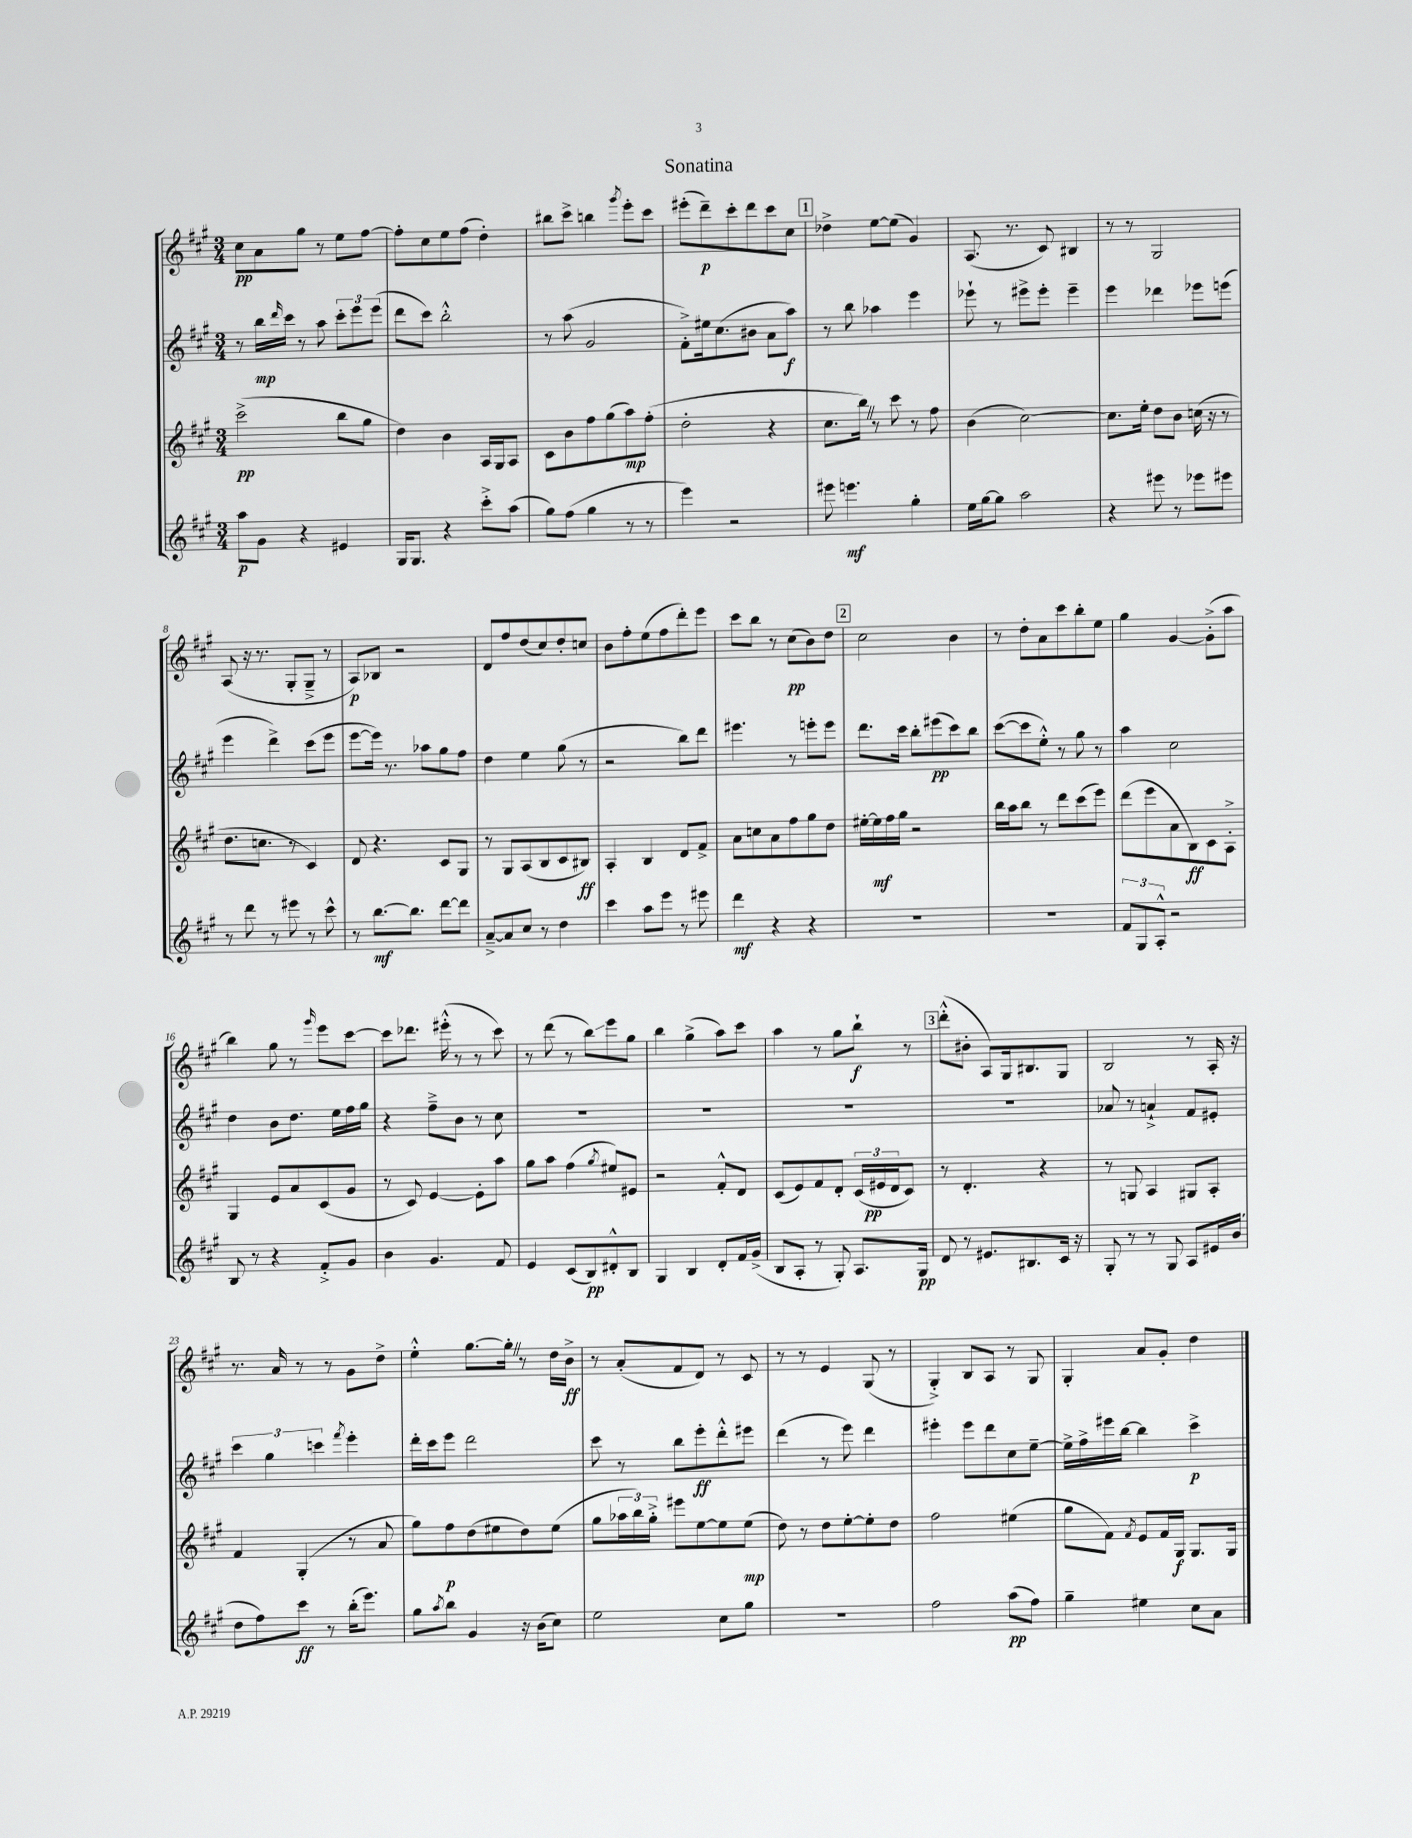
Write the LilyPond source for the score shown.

\header { title = "Sonatina" }
<<
\new StaffGroup <<
\new Staff = "s0" {
    \clef treble \key a \major \numericTimeSignature \time 3/4
    cis''8\pp a'8 gis''8 r8 e''8 fis''8~ |
    fis''8-. cis''8 e''8 fis''8( d''4-.) |
    bis''8 cis'''8-> b''4 \acciaccatura { gis'''8 } e'''8-. cis'''8 |
    eis'''8-.( d'''8--\p) cis'''8-. d'''8 cis'''8 cis''8 |
    \mark \markup { \box "1" } des''4-> e''8~ e''8( gis'4) |
    a8.( r8. cis'8) bis4 |
    r8 r8 gis2 |
    a8( r16 r8. gis8-. gis8---> r8 |
    a8\p) bes8 r2 |
    d'8 fis''8 d''8( cis''8) d''8-. c''8 |
    b'8 fis''8-. e''8( fis''8 d'''8-.) e'''8 |
    cis'''8 b''8 r8 cis''8\pp( b'8) d''8 |
    \mark \markup { \box "2" } cis''2 b'4 |
    r8 d''8-. a'8 cis'''8 b''8-. e''8 |
    gis''4 gis'4~ gis'8-.->( a''8 |
    b''4) gis''8 r8 \grace { gis'''16 } e'''8 cis'''8~ |
    cis'''8 des'''8. eis'''16-.-^( r8 r8 cis'''8) |
    r8 d'''8( r8 b''8\glissando) e'''8 gis''8 |
    b''4 gis''4->( a''8) cis'''8 |
    a''4 r8 gis''8 b''8-!\f r8 |
    \mark \markup { \box "3" } d'''8-.-^( bis'8-. a8) gis16 bis8. gis8 |
    b2 r8 a16-. r16 |
    r8. a'16 r8 r8 gis'8 d''8-> |
    e''4-.-^ gis''8.~ gis''16-. \once \override BreathingSign.text = \markup { \musicglyph "scripts.caesura.straight" } \breathe r8 d''16 b'16->\ff |
    r8 a'8-.( fis'8 d'8) r8 cis'8 |
    r8 r8 e'4 gis8( r8 |
    gis4-.->) b8 a8 r8 gis8 |
    gis4-. a'8 gis'8-. d''4 \bar "|." |
}
\new Staff = "s1" {
    \clef treble \key a \major \numericTimeSignature \time 3/4
    r8 b''16\mp \grace { d'''16 } cis'''16 r8 a''8 \tuplet 3/2 { cis'''8-. e'''8 e'''8( } |
    d'''8 cis'''8) b''2-.-^ |
    r8 a''8( gis'2 |
    fis'8-.->) eis''16 cis''8.( bis'8 a'8 a''8\f) |
    \mark \markup { \box "1" } r8 b''8 aes''4 e'''4 |
    ees'''8-! r8 eis'''8-> eis'''8-. eis'''4-- |
    e'''4 des'''4 ees'''8 e'''8( |
    e'''4 d'''4->) cis'''8( e'''8 |
    e'''8~ e'''16) r8. aes''8 gis''8 fis''8 |
    d''4 e''4 gis''8( r8 |
    r2 b''8) d'''8 |
    eis'''4. r8 e'''8-. e'''8 |
    \mark \markup { \box "2" } d'''8. cis'''16 b''8-. eis'''8\pp( cis'''8) b''8 |
    cis'''8~( cis'''8 e''8-.-^) r8 gis''8 r8 |
    a''4 cis''2 |
    d''4 b'8 d''8. e''16 fis''16 gis''16 |
    r4 fis''8---> b'8 r8 cis''8 |
    R2. |
    R2. |
    R2. |
    \mark \markup { \box "3" } R2. |
    aes'8 r8 a'4-!-> fis'8 eis'8-. |
    \tuplet 3/2 { cis'''4 gis''4 c'''4 } \acciaccatura { fis'''8 } e'''4-. |
    d'''16-. cis'''16 e'''8 d'''2 |
    cis'''8 r8 b''8 e'''8-.\ff d'''8-.-^ eis'''8 |
    d'''4( r8 e'''8) d'''4 |
    eis'''4-. eis'''8 d'''8 cis''8 e''8~-- |
    e''16-> fis''16-> eis'''16 b''16~ b''4 cis'''4->\p \bar "|." |
}
\new Staff = "s2" {
    \clef treble \key a \major \numericTimeSignature \time 3/4
    cis'''2->\pp( b''8 gis''8 |
    d''4) b'4 a16 gis16 a8 |
    cis'8 b'8 fis''8 gis''8( a''8\mp) fis''8-.( |
    d''2-. r4 |
    \mark \markup { \box "1" } cis''8. b''16) \once \override BreathingSign.text = \markup { \musicglyph "scripts.caesura.straight" } \breathe r8 cis'''8 r8 fis''8 |
    b'4( cis''2~) |
    cis''8. e''16-. d''8 b'8 c''16( r16 r8 |
    d''8. c''8. r8 cis'4) |
    d'8 r4. cis'8 gis8 |
    r8 gis8 a8( b8 cis'8 bis8\ff) |
    a4-. b4 d'8 fis'8-> |
    a'8 c''8 a'8 fis''8 gis''8 d''8 |
    \mark \markup { \box "2" } eis''16~-. eis''16\mf fis''16 gis''16 r2 |
    b''16 a''16 b''8 r8 d'''8 cis'''8( e'''8) |
    d'''8( e'''8 a'8 b8\ff) cis'8 a8-.-> |
    gis4 e'8 a'8 cis'8( gis'8 |
    r8 cis'8) e'4~ e'8-. a''8 |
    gis''8 a''8 fis''4( \acciaccatura { gis''8 } eis''8) eis'8 |
    r2 fis'8-.-^ d'8 |
    cis'8( e'8) fis'8 d'8-. \tuplet 3/2 { cis'16( eis'16\pp d'16 } cis'8) |
    \mark \markup { \box "3" } r8 d'4.-. r4 |
    r8 g8 a4 gis8 a8-. |
    fis'4 gis4-.( r8 a'8 |
    gis''8) fis''8\p d''8( eis''8 d''8) eis''8( |
    gis''8 \tuplet 3/2 { aes''16 b''16) gis''16-.-> } eis'''8 e''8~ e''8 e''8\mp( |
    d''8) r8 d''8 e''8~-. e''8-. d''8 |
    fis''2 eis''4( |
    gis''8 fis'8) \acciaccatura { fis'8 } e'8 fis'16 gis16\f gis8. gis16 \bar "|." |
}
\new Staff = "s3" {
    \clef treble \key a \major \numericTimeSignature \time 3/4
    a''8\p gis'8 r4 eis'4 |
    gis16 gis8. r4 cis'''8-.-> a''8( |
    gis''8) fis''8( gis''4 r8 r8 |
    e'''4) r2 |
    \mark \markup { \box "1" } eis'''8 e'''4.\mf gis''4-. |
    e''16 gis''16~ gis''8 a''2 |
    r4 eis'''8 r8 ees'''8 eis'''8 |
    r8 d'''8 r8 eis'''8 r8 cis'''8-^ |
    r8 b''8.~\mf b''8. d'''8~ d'''8 |
    a'8~---> a'8 cis''8 r8 d''4 |
    cis'''4 a''8 e'''8 r8 eis'''8 |
    d'''4\mf r4 r4 |
    \mark \markup { \box "2" } R2. |
    R2. |
    \tuplet 3/2 { fis'8 gis8 a8-.-^ } r2 |
    b8 r8 r4 fis'8-.-> gis'8 |
    b'4 gis'4. fis'8 |
    e'4 cis'8( b8\pp) dis'8-.-^ b8 |
    gis4 b4 d'8-. fis'16 gis'16->( |
    b8 a8-. r8 gis8-.) a8. gis16\pp |
    \mark \markup { \box "3" } d'8 r8 eis'8. bis8. cis'16 r16 |
    gis8-. r8 r8 gis8 a8 eis'16 b'16( |
    d''8 fis''8) cis'''8\ff r8 b''16-.( e'''8.) |
    gis''8 \acciaccatura { a''8 } b''8 gis'4 r16 b'16( cis''8) |
    e''2 cis''8 gis''8 |
    R2. |
    fis''2 a''8\pp( fis''8) |
    gis''4-- eis''4 cis''8 a'8 \bar "|." |
}
>>
>>
